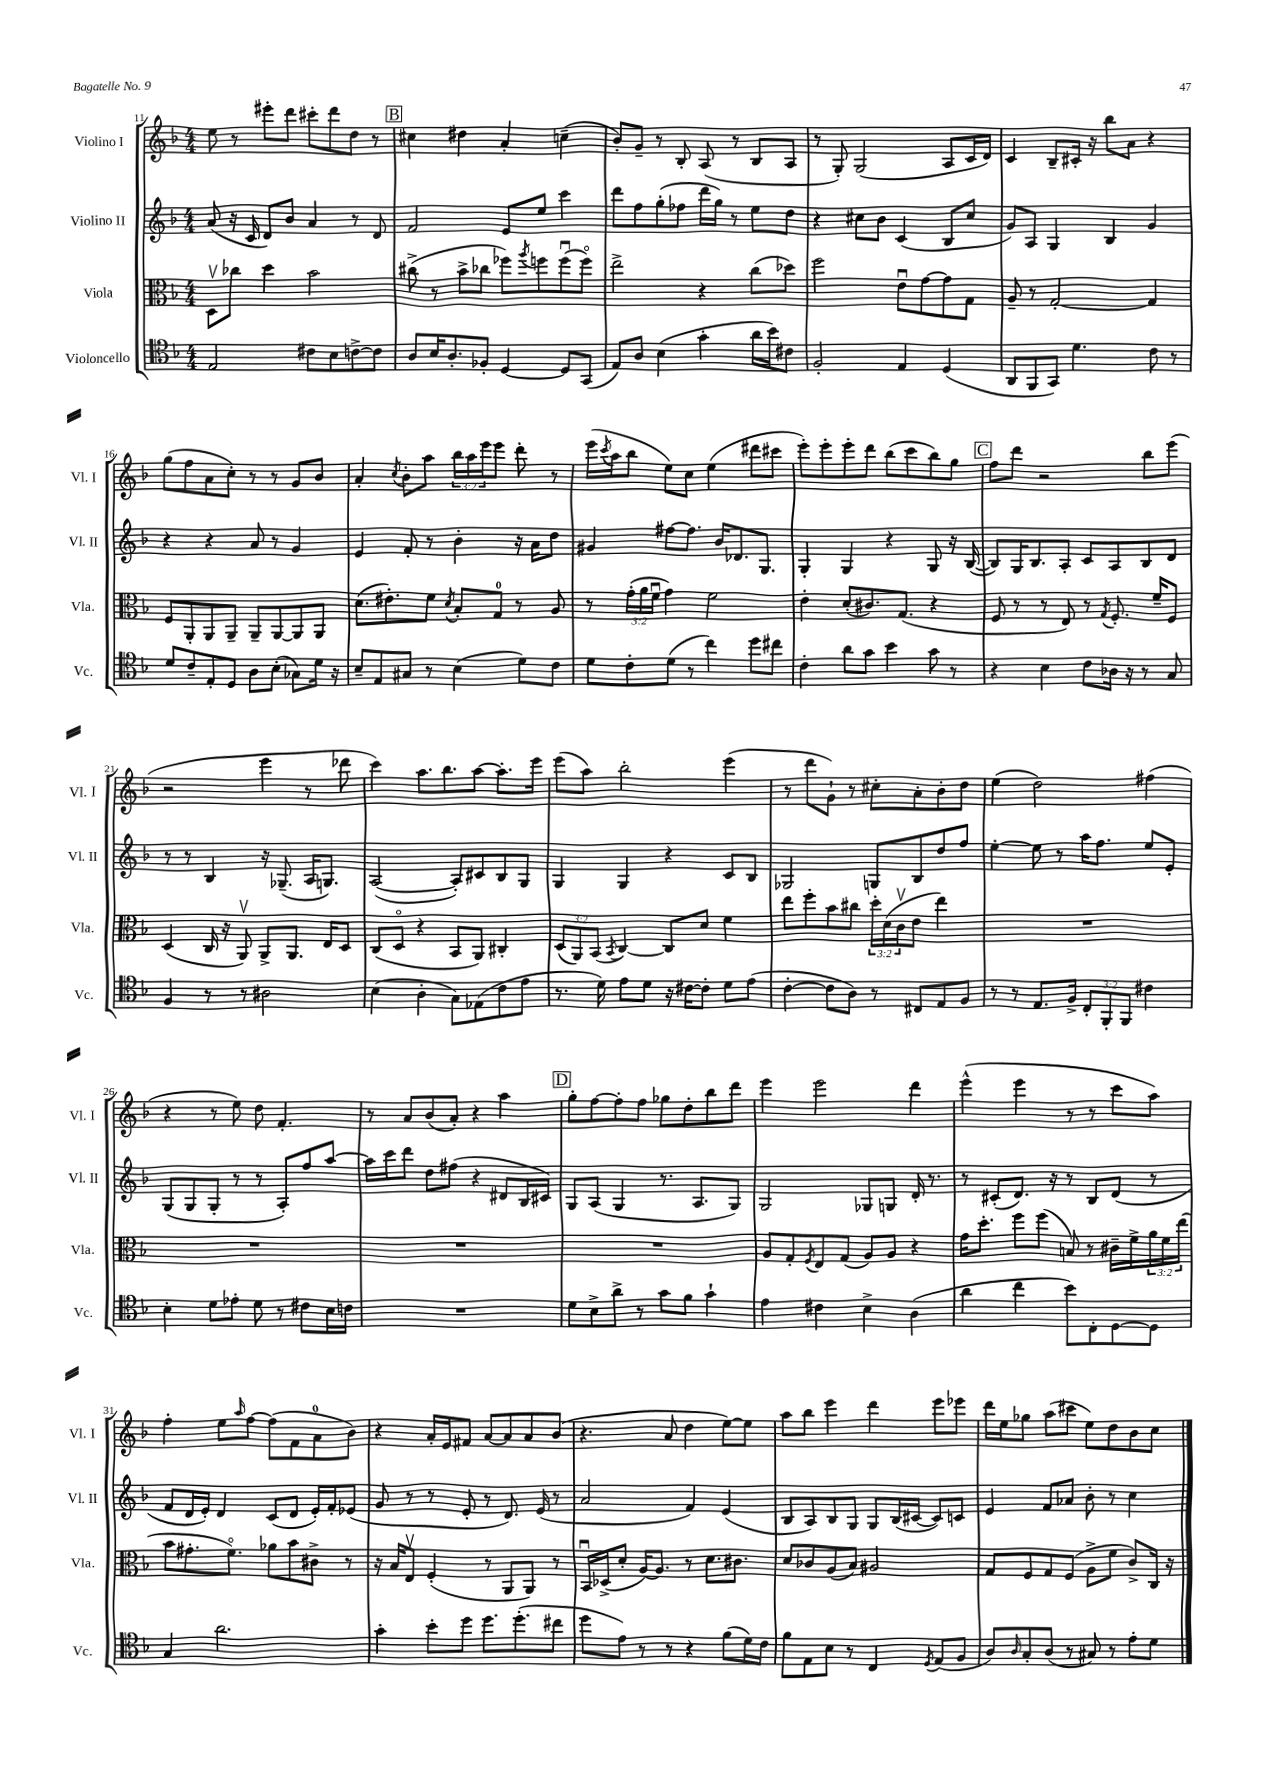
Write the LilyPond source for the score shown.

<<
\new StaffGroup <<
\new Staff = "s0" \with { instrumentName = "Violino I" shortInstrumentName = "Vl. I" } {
    \clef treble \key f \major \numericTimeSignature \time 4/4 \override Staff.TupletNumber.text = #tuplet-number::calc-fraction-text
    e''8 r8 eis'''8-. d'''8 cis'''8-. d'''8 d''8 r8 |
    \mark \markup { \box "B" } cis''4 dis''4 a'4-. c''4--( |
    bes'8-.) g'8-- r8 bes8-. a8( r8 bes8 a8 |
    r8 g8-.) g2( a8 c'16 d'16) |
    c'4 bes8-- cis'16-. r16 bes''8 a'8 r4 |
    g''8( f''8 a'8 c''8-.) r8 r8 g'8 bes'8 |
    a'4-. \acciaccatura { c''8 } bes'8-. a''8 \tuplet 3/2 { bes''16 a''16 e'''16 } e'''8 d'''8-. r8 |
    e'''16( \acciaccatura { c'''8 } a''16 bes''8 e''8) c''8 e''4( dis'''8 cis'''8 |
    e'''8-.) e'''8-. e'''8-. d'''8 bes''8( c'''8 bes''8) g''8 |
    \mark \markup { \box "C" } f''8 d'''8 r2 bes''8 e'''8( |
    r2 e'''4 r8 des'''8 |
    c'''4) a''8. bes''8. a''8~ a''8.-. e'''16 |
    e'''8( a''8) bes''2-. e'''4( |
    r8 d'''8 g'8-!) r8 cis''8-. a'8-. bes'8-. d''8 |
    e''4( d''2) fis''4( |
    r4 r8 e''8) d''8 f'4.-. |
    r8 a'8 bes'8( a'8-.) r4 a''4 |
    \mark \markup { \box "D" } g''8-. f''8~ f''8-. f''8 ges''8 d''8-. bes''8 d'''8 |
    e'''4 e'''2 d'''4 |
    e'''4-^( e'''4 r8 r8 c'''8 a''8) |
    f''4-. e''8 \grace { a''16 } f''8~ f''8( f'8 a'8-0 bes'8) |
    r4 a'16-. e'16 fis'8 a'8~ a'8 a'8 bes'8( |
    r4. a'8 d''4 e''8~) e''8 |
    a''8 bes''8 e'''4 d'''4 e'''8 ees'''8 |
    d'''16 e''16 ges''8 a''8( cis'''8 e''8) d''8 bes'8 c''8 \bar "|." |
}
\new Staff = "s1" \with { instrumentName = "Violino II" shortInstrumentName = "Vl. II" } {
    \clef treble \key f \major \numericTimeSignature \time 4/4
    a'8( r16 c'16 d'8) bes'8 a'4 r8 d'8 |
    \mark \markup { \box "B" } f'2 e'8 e''8 c'''4 |
    d'''8 f''8 g''8-.( fes''8 d'''16 g''16) r8 e''8 d''8 |
    r4 cis''8 bes'8 c'4( bes8 cis''8 |
    g'8) a8 g4 bes4 g'4 |
    r4 r4 a'8 r8 g'4 |
    e'4 f'8-. r8 bes'4-. r16 a'16 d''8 |
    gis'4 fis''8~ fis''8. bes'16 des'8. g8. |
    g4-. g4 r4 g8 r16 bes16~( |
    \mark \markup { \box "C" } bes8) g16 bes8. a8-. c'8 a8 bes8 d'8 |
    r8 r8 bes4 r16 ges8.--( a16 g8.) |
    a2~( a8-.) cis'8 bes8 g8 |
    g4 g4 r4 c'8 bes8 |
    ges2 g8 bes8 d''8 f''8 |
    e''4~-. e''8 r8 a''16 f''8. e''8 e'8-. |
    g8( g8 g8-. r8 r8 a8-.) f''8 a''8~ |
    a''16 c'''16 d'''8 d''8 fis''8( r4 dis'8 bes16 cis'16) |
    \mark \markup { \box "D" } g8 a8( g4 r8. a8. g8) |
    g2 ges8 g8 d'16-. r8. |
    r8 cis'8-.( d'8.) r16 r8 bes8 d'8( r8 |
    f'8 d'16 e'16-.) d'4 c'8( d'8 e'16-.) f'16-. ees'8( |
    g'8 r8 r8 e'8-. r8 d'8.) e'16( r8 |
    a'2 f'4) e'4( |
    bes8 a8) bes8 g8 g8 bes16( cis'16~ cis'8) c'8 |
    e'4 f'8 aes'8 bes'8-. r8 c''4 \bar "|." |
}
\new Staff = "s2" \with { instrumentName = "Viola" shortInstrumentName = "Vla." } {
    \clef alto \key f \major \numericTimeSignature \time 4/4 \override Staff.TupletNumber.text = #tuplet-number::calc-fraction-text
    d8\upbow ces''8 d''4 bes'2 |
    \mark \markup { \box "B" } cis''8->( r8 bes'8-> ces''8 fes''8) \acciaccatura { a''8 } f''8 f''8\downbow( f''8\flageolet) |
    e''2-> r4 c''8( des''8) |
    f''2 e'8\downbow g'8~ g'8 g8 |
    a8-- r8 g2~-. g4 |
    f8 a,8-. a,8 a,8-- a,8-- a,8~ a,8 a,8 |
    d'8.( eis'8.-.) f'8 \acciaccatura { d'8 } bes8-. g8-0 r8 a8 |
    r8 \tuplet 3/2 { g'16-.( a'16 f'16\downbow } g'4) f'2 |
    e'4-. d'8-.( cis'8.) g8.( r4 |
    \mark \markup { \box "C" } f8 r8 r8 e8) r8 \acciaccatura { g8 } f8.-. f'16-- f8 |
    d4( c16 r16 a,8\upbow) a,8-> a,8. e16 d8 |
    c8( d8\flageolet r4 bes,8 a,8) cis4-. |
    \tuplet 3/2 { d8( a,8) bes,8( } \acciaccatura { bes,8 } c4~) c8 d'8 f'4 |
    e''8 f''8-. bes'8 cis''8 \tuplet 3/2 { d''16-. d'16( c'16\upbow } e'8 e''4) |
    R1 |
    R1 |
    R1 |
    \mark \markup { \box "D" } R1 |
    a8 g8-. \acciaccatura { f8 } e8 g8( a8) a8 r4 |
    g'16 d''8.-. f''8 f''8( b8) r8 cis'16-- f'16-> \tuplet 3/2 { a'16 f'16 e''16( } |
    bes'8 gis'8.-. f'8.\flageolet) aes'8 bes'8 cis'8-> r8 |
    r16 bes16 e8\upbow f4-.( r8 a,8 a,8) r8 |
    bes,16\downbow des16->( d'8-. a16~) a8. r8 d'8. cis'8. |
    d'8 ces'8 a8( bes8) ais2 |
    g8 f8 g8 f8( a8-> f'8 c'8->) c16 r16 \bar "|." |
}
\new Staff = "s3" \with { instrumentName = "Violoncello" shortInstrumentName = "Vc." } {
    \clef tenor \key f \major \numericTimeSignature \time 4/4 \override Staff.TupletNumber.text = #tuplet-number::calc-fraction-text
    e2 cis'8 bes8 c'8~-> c'8 |
    \mark \markup { \box "B" } a8 bes16 a8.-. fes8-. d4~ d8 g,8( |
    e8) a8 bes4( g'4-. a'16 bes'16) cis'8 |
    f2-. e4 d4( |
    a,8 f,8 g,8) d'4. c'8 r8 |
    d'8 c'8-- e8-. d8 a8 bes8-.( ges8) d'16 r16 |
    bes8-- e8 gis8 r8 bes4( d'8) c'8 |
    d'8 c'8-. d'8( r8 c''4) d''8 cis''8 |
    c'4-. a'8 g'8 bes'4 g'8 r8 |
    \mark \markup { \box "C" } r4 bes4 c'8 aes16 r16 r8 g8 |
    f4 r8 r8 ais2 |
    bes4( a4-. g8) ees8( c'8 e'8 |
    r8. d'16) e'8 d'8 r16 cis'16~ cis'8-. d'8 e'8( |
    c'4~-. c'8 a8) r8 cis8 e8 f8 |
    r8 r8 e8. f16-> \tuplet 3/2 { c8-. f,8-. f,8 } cis'4 |
    bes4-. d'8 ees'8-. d'8 r8 cis'8 bes16 c'16 |
    R1 |
    \mark \markup { \box "D" } d'8 bes8-> a'8-> r8 g'8 f'8 g'4-! |
    e'4 cis'4 bes4-> a4( |
    a'4 c''4 bes'8) c8-. d8~ d8 |
    g4 a'2. |
    g'4-. bes'8-. d''8 d''8. d''8.-.( cis''8 |
    d''8 e'8) r8 r8 r4 f'8( d'16) c'16 |
    f'8 e8 bes8 r8 c4 \acciaccatura { d8 } e8( f8 |
    a8) \grace { a16 } g8-. a8( r8 gis8) r8 e'8-. d'8 \bar "|." |
}
>>
>>
\layout { \context { \Score currentBarNumber = #11 } }
